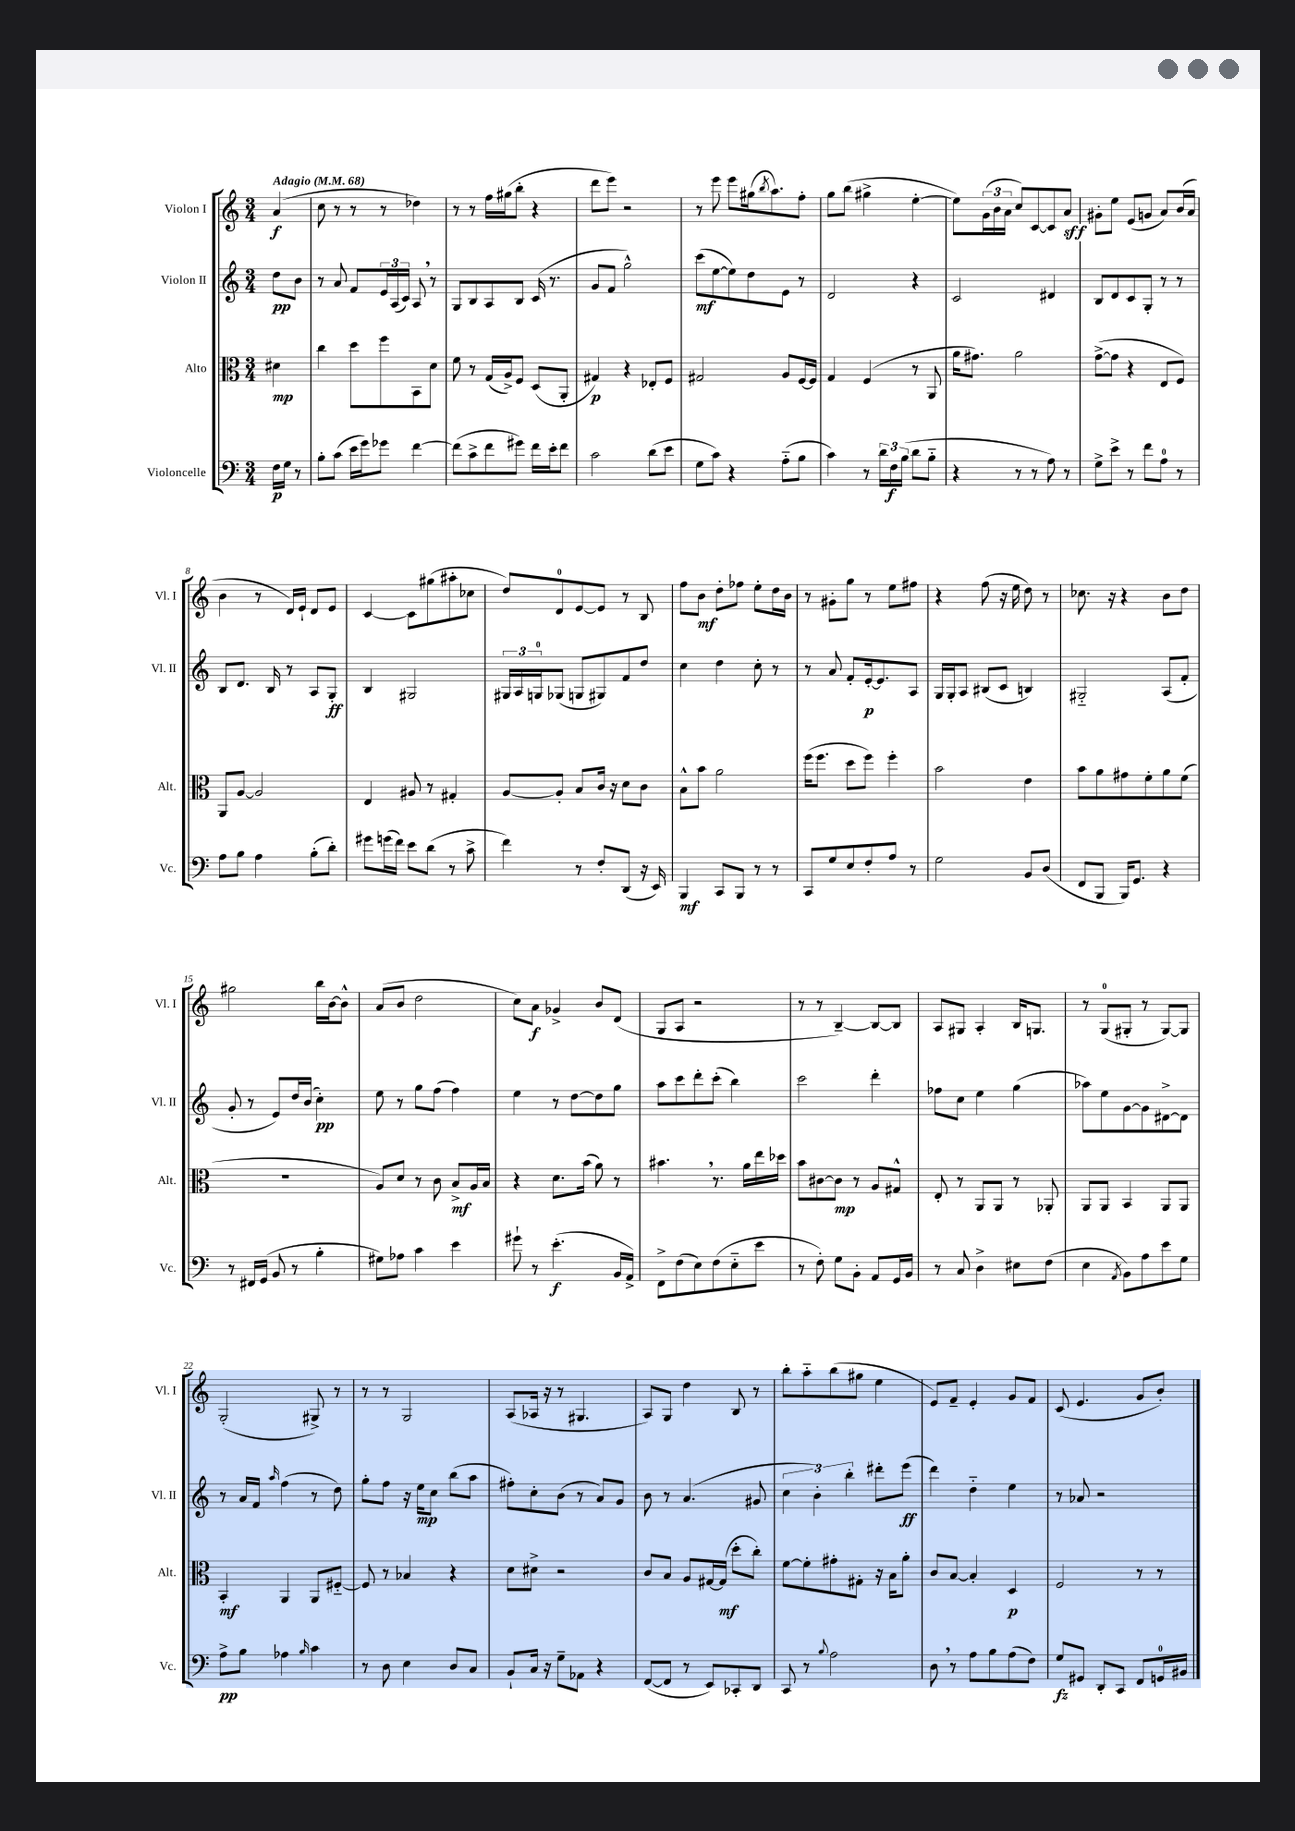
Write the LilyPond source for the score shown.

<<
\new StaffGroup <<
\new Staff = "s0" \with { instrumentName = "Violon I" shortInstrumentName = "Vl. I" } {
    \clef treble \key c \major \numericTimeSignature \time 3/4 \partial 4 \tempo "Adagio" 4 = 68
    a'4\f( |
    c''8 r8 r8 r8 des''4) |
    r8 r8 f''16 gis''16( b''8-. r4 |
    d'''8 e'''8) r2 |
    r8 e'''8 e'''8 gis''16( \acciaccatura { b''8 } a''8.) f''8-. |
    g''8 b''8( gis''4-> e''4~-. |
    e''8) \tuplet 3/2 { g'16( b'16 a'16 } c''8) c'8~ c'8 a'8\sff |
    gis'8-. e''8 e'8( g'8 a'8) b'16( a'16 |
    b'4 r8 d'16) e'16-! d'8 e'8 |
    c'4~ c'8 gis''8( ais''8-. ces''8 |
    d''8) d'8-0 e'8~ e'8 r8 b8 |
    f''8 b'8\mf d''8-. fes''8 e''8-. d''16 b'16 |
    r8 gis'8-. g''8 r8 e''8 fis''8 |
    r4 f''8( r16 e''16 d''8) r8 |
    ces''8. r16 r4 b'8 d''8 |
    gis''2 b''16 b'16~ b'8-^ |
    a'8( b'8 d''2 |
    c''8) a'8\f ges'4-> b'8 d'8( |
    g8 a8 r2 |
    r8 r8 b4~--) b8~ b8 |
    a8 gis8 a4-. b16 g8. |
    r8 g8-0( gis8-. r8 gis8~) gis8 |
    g2-.( gis8->) r8 |
    r8 r8 g2 |
    a8( aes16 r16 r8 gis4. |
    a8) g8 d''4 b8 r8 |
    b''8-. a''8-_ b''8( gis''8 e''4 |
    e'8) f'8-- e'4-. g'8 f'8 |
    c'8( e'4. g'8 b'8-.) \bar "|." |
}
\new Staff = "s1" \with { instrumentName = "Violon II" shortInstrumentName = "Vl. II" } {
    \clef treble \key c \major \numericTimeSignature \time 3/4 \partial 4
    d''8\pp b'8 |
    r8 a'8 f'8 \tuplet 3/2 { e'16 a16( c'16) } a8 \breathe r8 |
    g8 b8 a8 b8 c'16( r8. |
    g'8 f'8 g''2-^) |
    c'''8\mf( e''8~ e''8) d''8 e'8 r8 |
    d'2 r4 |
    c'2 dis'4 |
    b8 d'8 c'8 g8-. r8 r8 |
    b8 d'8. b16 r8 a8 g8-.\ff |
    b4 gis2 |
    \tuplet 3/2 { gis16 a16 g16-0 } ges8( g8 gis8) f'8 d''8 |
    c''4 d''4 c''8-. r8 |
    r8 a'8 f'8-. e'16~-.\p e'8. a8 |
    g16 g16-. a8 bis8( c'8 b4) |
    gis2-_ a8( f'8-. |
    g'8-. r8 e'8) d''16 b'16( c''4-.\pp) |
    e''8 r8 g''8 f''8( f''4) |
    e''4 r8 d''8~ d''8 g''8 |
    a''8 c'''8 d'''8-. c'''8-.( b''4) |
    c'''2 d'''4-. |
    fes''8 c''8 e''4 g''4( |
    aes''8) e''8 g'8~ g'8 dis'8~-> dis'8 |
    r8 a'16 f'16 \grace { a''16 } f''4( r8 d''8) |
    g''8-. f''8 r16 e''16\mp c''8 b''8( a''8 |
    fis''8-.) c''8-. b'8( r8 a'8) g'8 |
    b'8 r8 a'4.( gis'8 |
    \tuplet 3/2 { c''4 b'4-.) b''4-. } dis'''8-. e'''8\ff( |
    d'''4) d''4-_ e''4 |
    r8 aes'8 r2 \bar "|." |
}
\new Staff = "s2" \with { instrumentName = "Alto" shortInstrumentName = "Alt." } {
    \clef alto \key c \major \numericTimeSignature \time 3/4 \partial 4
    dis'4\mp |
    c''4 d''8 f''8 b,8 d'8 |
    f'8 r8 g16( a16->) f8 d8( a,8-. |
    gis4\p) r4 ees8-. f8 |
    gis2 a8 f16~ f16 |
    g4 f4( r8 a,8 |
    a'16 gis'8.) a'2 |
    g'8~->( g'8 r4 e8 f8) |
    a,8 a8~ a2 |
    e4 ais8 r8 gis4-. |
    a8~ a8-. b8 c'16 r16 d'8 c'8 |
    b8-^ b'8 a'2 |
    f''16( f''8. d''8 f''8) f''4-. |
    b'2 e'4 |
    b'8 a'8 gis'8 f'8-. a'8 f'8( |
    R2. |
    a8) d'8 r8 c'8 b8->\mf a16 b16 |
    r4 d'8. b'16( a'8) r8 |
    bis'4. \breathe r8. a'16 e''16 des''16 |
    b'8 cis'8~ cis'8\mp r8 a8 gis8-^ |
    e8-. r8 a,8 a,8 r8 aes,8-. |
    a,8 a,8 b,4 a,8 a,8 |
    b,4-.\mf a,4 a,8 fis8~-_ |
    fis8 r8 bes4 r4 |
    d'8 dis'8-> r2 |
    c'8 b8 a8 gis16~ gis16\mf( d''8-. c''8-.) |
    f'8~ f'8-. gis'8-. gis8-. r16 b16 a'8-. |
    c'8 b8~ b4-. d4\p |
    f2 r8 r8 \bar "|." |
}
\new Staff = "s3" \with { instrumentName = "Violoncelle" shortInstrumentName = "Vc." } {
    \clef bass \key c \major \numericTimeSignature \time 3/4 \partial 4
    f16\p g16 r8 |
    b8-. c'8( e'16 g'16) ges'8 f'4~ |
    f'8( c'8-> f'8 gis'8) f'16 e'16-. f'8 |
    c'2 d'8( e'8 |
    g8 c'8) r4 a8-_( b8 |
    c'4) r8 \tuplet 3/2 { d'16 f16\f b16( } d'8 b8-_ |
    r4 r8 r8 a8) r8 |
    g8-> e'8-> r8 f'8 a8-0 r8 |
    a8 b8 a4 b8-.( d'8-.) |
    gis'8 g'16( f'16) e'8 d'8( r8 c'8-> |
    f'4) r8 f8-. d,8( r16 e,16) |
    b,,4\mf c,8 b,,8 r8 r8 |
    c,8 g8 e8 f8-. a8 r8 |
    g2 b,8 d8( |
    f,8 b,,8 b,,16) g,8. r4 |
    r8 fis,16 g,16( b,8 r8 b4-. |
    gis8) aes8 c'4 e'4 |
    gis'8-! r8 e'4.-.\f( b,16 a,16->) |
    f,8-> f8( e8) f8( e8-_ e'8 |
    r8 f8-.) g8 b,8-. a,8 g,16 b,16 |
    r8 c8 d4-> eis8 f8( |
    e4 \acciaccatura { a,8 } b,8) a8 e'8 g8 |
    a8->\pp b8 aes4 \grace { b16 } c'4 |
    r8 d8 e4 d8 c8 |
    b,8-! c16 r16 g8-- aes,8 r4 |
    f,8~( f,8 r8 e,8) ces,8-. d,8 |
    c,8 r8 \appoggiatura { b8 } a2 |
    d8 \breathe r8 a8 b8 a8( f8) |
    g8\fz gis,8 d,8-. c,8 f,8 g,16-0 bis,16 \bar "|." |
}
>>
>>
